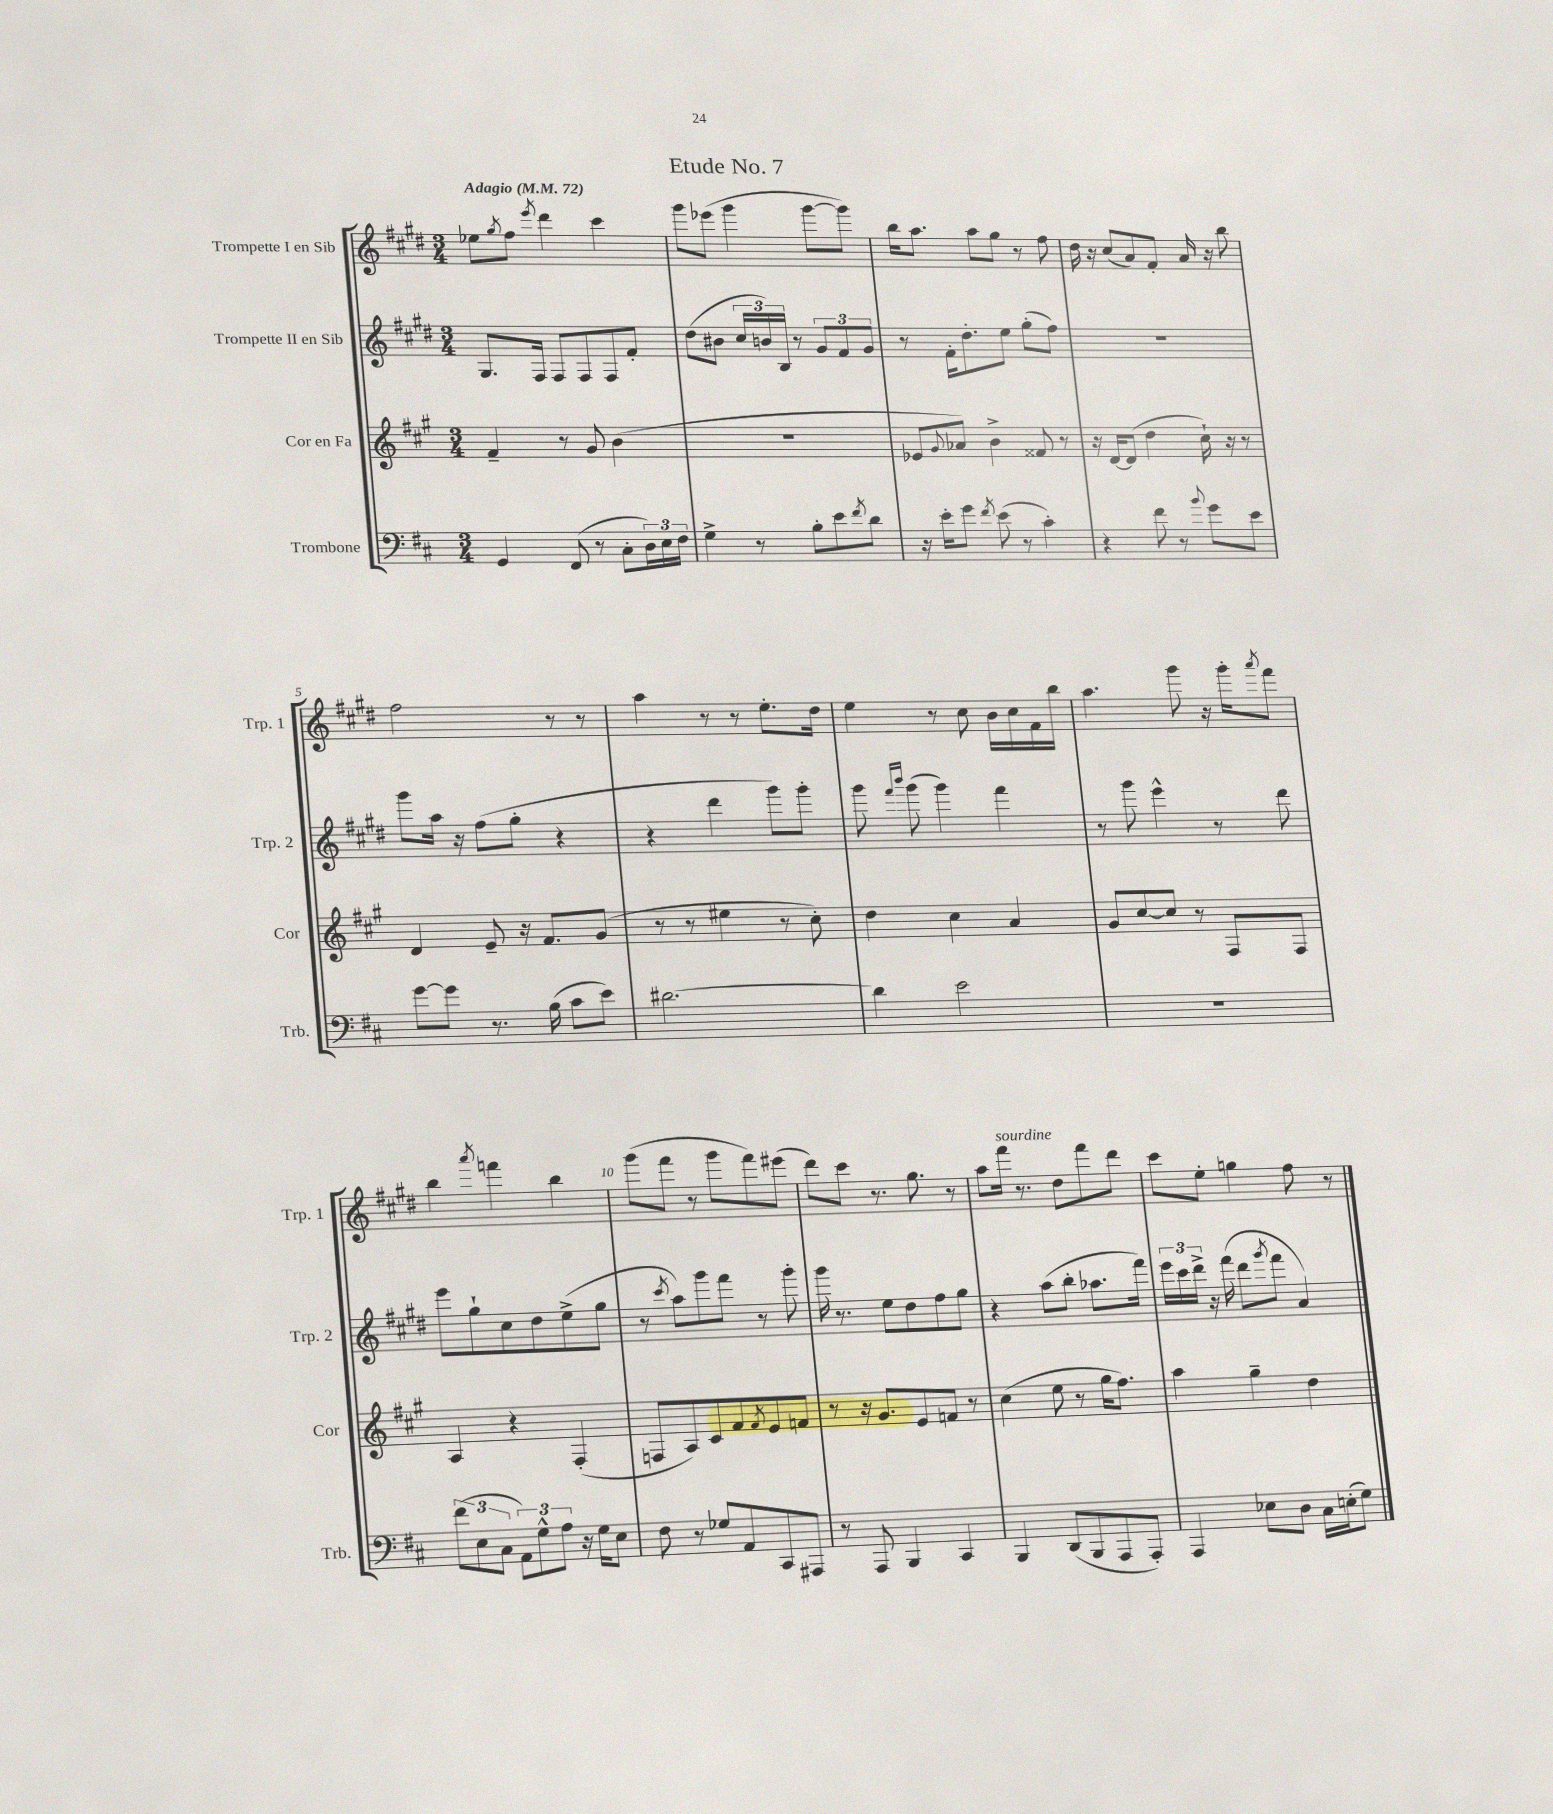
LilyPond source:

\header { title = "Etude No. 7" }
<<
\new StaffGroup <<
\new Staff = "s0" \with { instrumentName = "Trompette I en Sib" shortInstrumentName = "Trp. 1" } {
    \clef treble \key e \major \numericTimeSignature \time 3/4 \tempo "Adagio" 4 = 72
    ees''8 \acciaccatura { gis''8 } fis''8 \acciaccatura { e'''8 } dis'''4 cis'''4 |
    gis'''8 ees'''8( gis'''4 gis'''8~ gis'''8) |
    b''16 a''8. a''8 gis''8 r8 fis''8 |
    dis''16 r16 cis''8( a'8) fis'8-. a'16 r16 b''8 |
    fis''2 r8 r8 |
    a''4 r8 r8 e''8.-. dis''16 |
    e''4 r8 cis''8 b'16 cis''16 fis'16 b''16 |
    a''4. gis'''8 r16 gis'''16-. \acciaccatura { a'''8 } fis'''8 |
    b''4 \acciaccatura { a'''8 } f'''4 b''4 |
    gis'''8( fis'''8 r8 gis'''8 fis'''8) eis'''8( |
    dis'''8) cis'''8 r8. gis''8. r8 |
    a''8 fis'''16^\markup { \italic "sourdine" } r8. dis''8 fis'''8 dis'''8 |
    cis'''8 e''8-. g''4 fis''8 r8 \bar "|." |
}
\new Staff = "s1" \with { instrumentName = "Trompette II en Sib" shortInstrumentName = "Trp. 2" } {
    \clef treble \key e \major \numericTimeSignature \time 3/4
    gis8. fis16 fis8 fis8 fis8 fis'8-. |
    dis''8( bis'8 \tuplet 3/2 { cis''16 b'16) b16 } r8 \tuplet 3/2 { gis'8 fis'8 gis'8 } |
    r8 fis'16-. dis''8.-. e''8 gis''8-.( fis''8) |
    R2. |
    gis'''8 a''16 r16 fis''8( gis''8-. r4 |
    r4 dis'''4 gis'''8) gis'''8-. |
    gis'''8 \grace { fis'''16 b'''16 } gis'''8( gis'''4) fis'''4 |
    r8 gis'''8 e'''4-^ r8 dis'''8 |
    e'''8 gis''8-! cis''8 dis''8 e''8->( gis''8 |
    r8 \acciaccatura { cis'''8 } a''8) gis'''8 fis'''8 r8 gis'''8-. |
    gis'''16 r8. e''8 dis''8 fis''8 gis''8 |
    r4 a''8( b''8-. aes''8. fis'''16) |
    \tuplet 3/2 { e'''16 cis'''16 dis'''16-> } r16 fis'''16( dis'''8 \acciaccatura { gis'''8 } fis'''8 a'4) \bar "|." |
}
\new Staff = "s2" \with { instrumentName = "Cor en Fa" shortInstrumentName = "Cor" } {
    \clef treble \key a \major \numericTimeSignature \time 3/4
    fis'4-- r8 gis'8 b'4( |
    R2. |
    ees'8 \appoggiatura { gis'8 } aes'8) b'4-> fisis'8 r8 |
    r16 d'16~ d'8( d''4 cis''16-!) r16 r8 |
    d'4 e'8-- r16 fis'8. gis'8( |
    r8 r8 eis''4 r8 cis''8-.) |
    d''4 cis''4 a'4 |
    gis'8 cis''8~ cis''8 r8 fis8 fis8 |
    a4 r4 fis4-.( |
    f8 a8) cis'8 fis'8 \acciaccatura { fis'8 } e'8 f'8 |
    r8 r16 gis'8. e'8 f'8 r8 |
    cis''4( e''8 r8 gis''16 fis''8.) |
    a''4 gis''4-- d''4 \bar "|." |
}
\new Staff = "s3" \with { instrumentName = "Trombone" shortInstrumentName = "Trb." } {
    \clef bass \key d \major \numericTimeSignature \time 3/4
    g,4 fis,8( r8 cis8-. \tuplet 3/2 { d16) e16 fis16 } |
    g4-> r8 b8-. e'8 \acciaccatura { fis'8 } d'8 |
    r16 e'16-. g'8 \acciaccatura { fis'8 } e'8( r8 cis'4-.) |
    r4 fis'8 r8 \appoggiatura { b'8 } g'8 e'8 |
    g'8~ g'8 r8. b16( cis'8 e'8) |
    dis'2.~ |
    dis'4 e'2 |
    R2. |
    \tuplet 3/2 { fis'8( e8 cis8 } \tuplet 3/2 { a,8) g8-^ a8 } r16 g16 e8 |
    fis8 r8 ges8 a,8 cis,8 ais,,8 |
    r8 a,,8 b,,4 cis,4 |
    b,,4 d,8( b,,8 a,,8 a,,8-.) |
    a,,4 ees8 d8 cis16 e16-.( g8) \bar "|." |
}
>>
>>
\layout { \context { \Score \override BarNumber.break-visibility = ##(#f #t #t) barNumberVisibility = #(every-nth-bar-number-visible 5) } }
